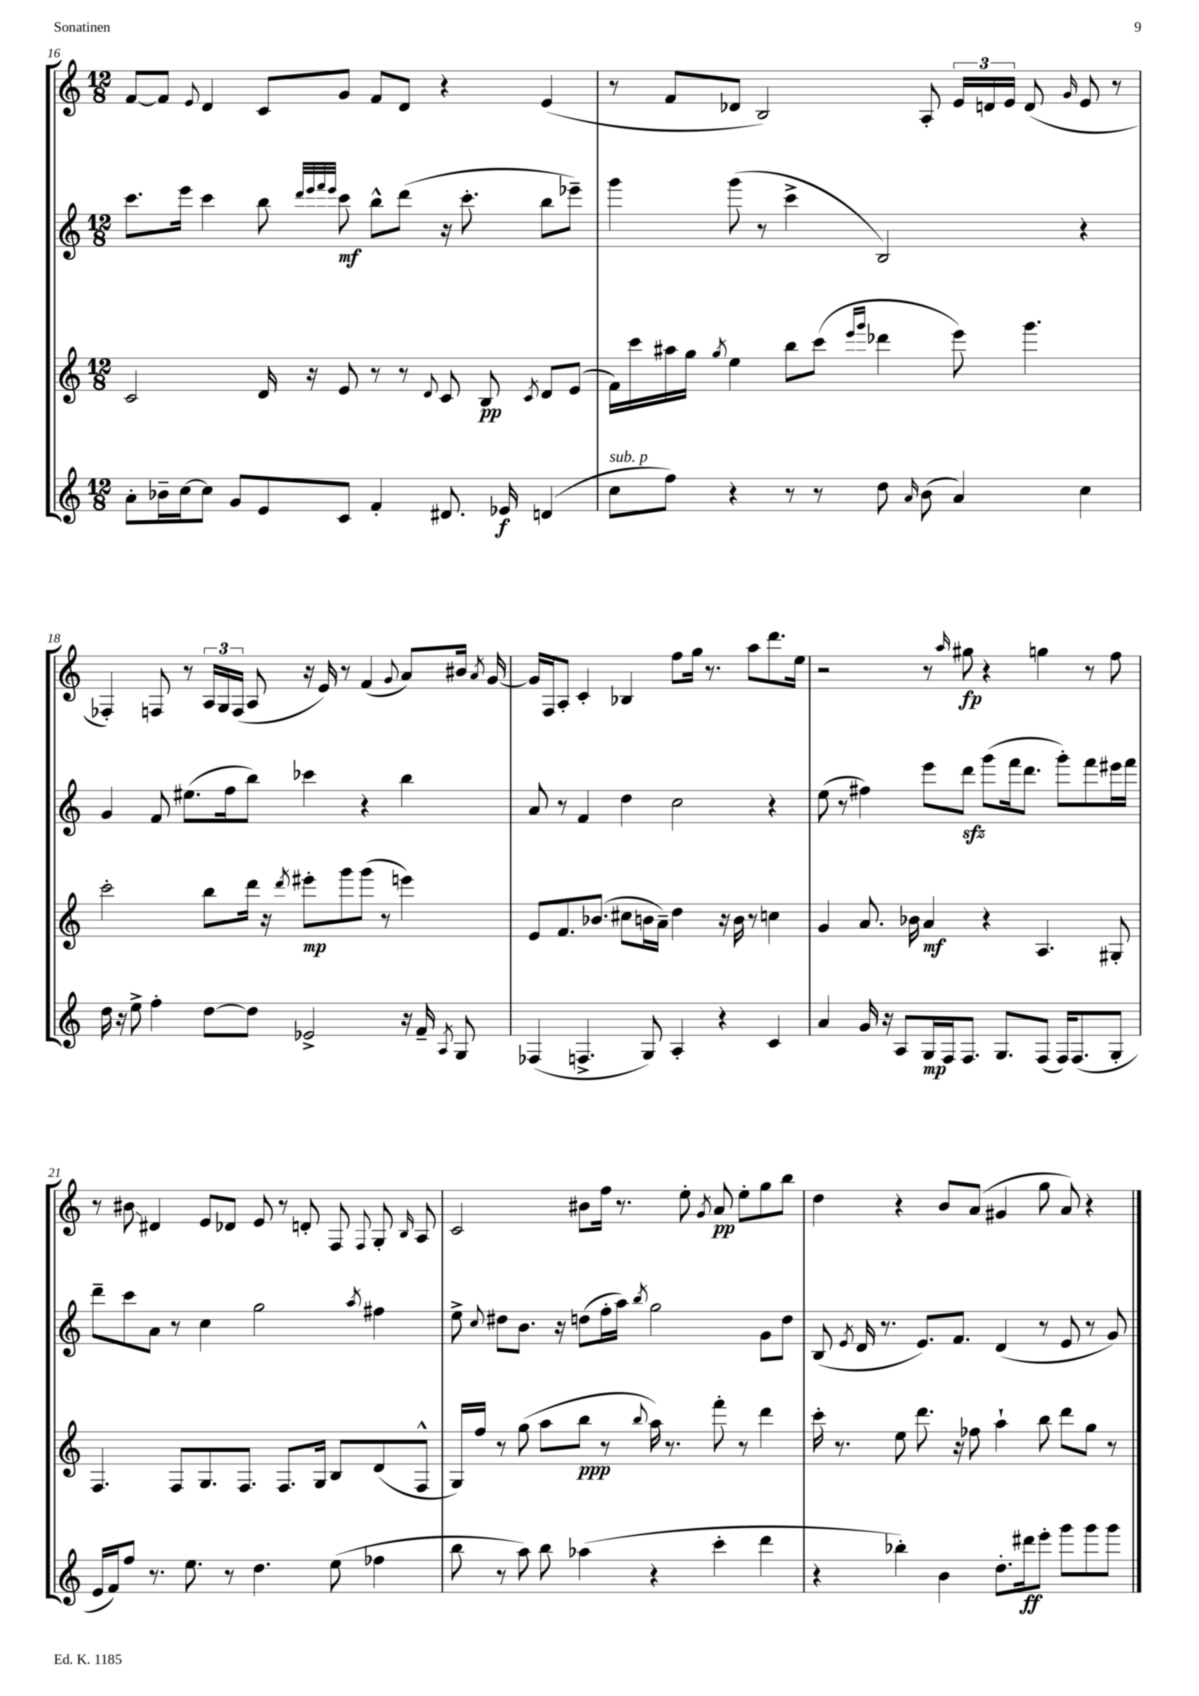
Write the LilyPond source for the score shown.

<<
\new StaffGroup <<
\new Staff = "s0" {
    \clef treble \key c \major \numericTimeSignature \time 12/8
    \autoBeamOff f'8[~ f'8] \appoggiatura { e'8 } d'4 c'8[ g'8] f'8[ d'8] r4 e'4( |
    r8 f'8[ des'8] b2) a8-. \tuplet 3/2 { e'16[ d'16 e'16] } d'8( \grace { g'16 } e'8 r8 |
    fes4-.) f8 r8 \tuplet 3/2 { a16[ g16 f16]( } a8 r16 e'16) r8 f'4( \appoggiatura { g'8 } a'8[) bis'16] \acciaccatura { a'8 } g'16~ |
    g'16[ f16 a8]-. c'4-. bes4 f''8[ g''16] r8. a''8[ d'''8. e''16] |
    r2 r8 \grace { a''16 } gis''8\fp r4 g''4 r8 f''8 |
    r8 bis'8\glissando dis'4 e'8[ des'8] e'8 r8 d'8-. f8 \appoggiatura { f8 } g8-. \grace { b16 } a8 |
    c'2 bis'8[ f''16] r8. e''8-. \acciaccatura { g'8 } a'8\pp e''8[-. g''8 b''8] |
    d''4 r4 b'8[ a'8]( gis'4 g''8 a'8) r4 \bar "|." |
}
\new Staff = "s1" {
    \clef treble \key c \major \numericTimeSignature \time 12/8
    \autoBeamOff c'''8.[ e'''16] c'''4 b''8 \grace { d'''32[ e'''32 f'''32 e'''32] } c'''8\mf b''8[-^ d'''8]( r16 c'''8.-. b''8[ ees'''8]--) |
    g'''4 g'''8( r8 c'''4-> b2) r4 |
    g'4 f'8 eis''8.[( f''16 b''8]) ces'''4 r4 b''4 |
    a'8 r8 f'4 d''4 c''2 r4 |
    e''8( r8 fis''4) e'''8[ d'''8]\sfz g'''8[( f'''16 d'''8.] g'''8[-.) f'''8 eis'''16 f'''16] |
    d'''8[-- c'''8 a'8] r8 c''4 g''2 \acciaccatura { a''8 } fis''4 |
    e''8-> \appoggiatura { c''8 } dis''8[ b'8.] r16 d''8[( f''16-. a''16]) \acciaccatura { b''8 } g''2 g'8[ d''8] |
    b8( \acciaccatura { e'8 } d'16 r8. e'8.[) f'8.] d'4( r8 e'8 r8 g'8) \bar "|." |
}
\new Staff = "s2" {
    \clef treble \key c \major \numericTimeSignature \time 12/8
    \autoBeamOff c'2 d'16 r16 e'8 r8 r8 \appoggiatura { d'8 } c'8 b8\pp \acciaccatura { c'8 } d'8[ e'8]( |
    f'16[) c'''16 ais''16 g''16] \acciaccatura { g''8 } e''4 b''8[ c'''8]( \grace { e'''16[ g'''16] } des'''4 e'''8) g'''4. |
    c'''2-. b''8[ d'''16] r16 \acciaccatura { d'''8 } eis'''8[-.\mp g'''8 g'''8]( r8 e'''4) |
    e'8[ f'8. bes'8.]( cis''8[ b'16 a'16]--) d''4 r16 b'16 r8 c''4 |
    g'4 a'8. bes'16 a'4\mf r4 a4. gis8-. |
    f4. f8[ g8. f8.] f8.[ g16] b8[ d'8( f8]-^ |
    g16[) f''16] r8 g''8( a''8[ b''8]\ppp r8 \appoggiatura { b''8 } a''16) r8. f'''8-. r8 d'''4 |
    c'''16-. r8. e''8 d'''8. r16 fes''8 a''4-! b''8 d'''8[ g''8] r8 \bar "|." |
}
\new Staff = "s3" {
    \clef treble \key c \major \numericTimeSignature \time 12/8
    \autoBeamOff a'8[-. bes'16-- c''16~ c''8] g'8[ e'8 c'8] f'4-. dis'8. ees'16\f d'4( |
    c''8[^\markup { \italic "sub. p" } f''8]) r4 r8 r8 d''8 \grace { a'16 } b'8( a'4) c''4 |
    d''16 r16 e''8-> f''4-. d''8[~ d''8] ees'2-> r16 f'16-- \acciaccatura { a8 } g8 |
    fes4( f4.-> g8) a4-. r4 c'4 |
    a'4 g'16 r16 a8[ g16\mp f16 f8.] g8.[ f8]( f16[) f8.( g8]-. |
    e'16[ f'16) f''8] r8. e''8. r8 d''4. e''8( fes''4 |
    b''8 r8 a''8) b''8 aes''4( r4 c'''4-. d'''4 |
    r4 bes''4-.) b'4 d''8.[-. dis'''16\ff e'''8]-. g'''8[ g'''8 g'''8] \bar "|." |
}
>>
>>
\layout { \context { \Score currentBarNumber = #16 } }
